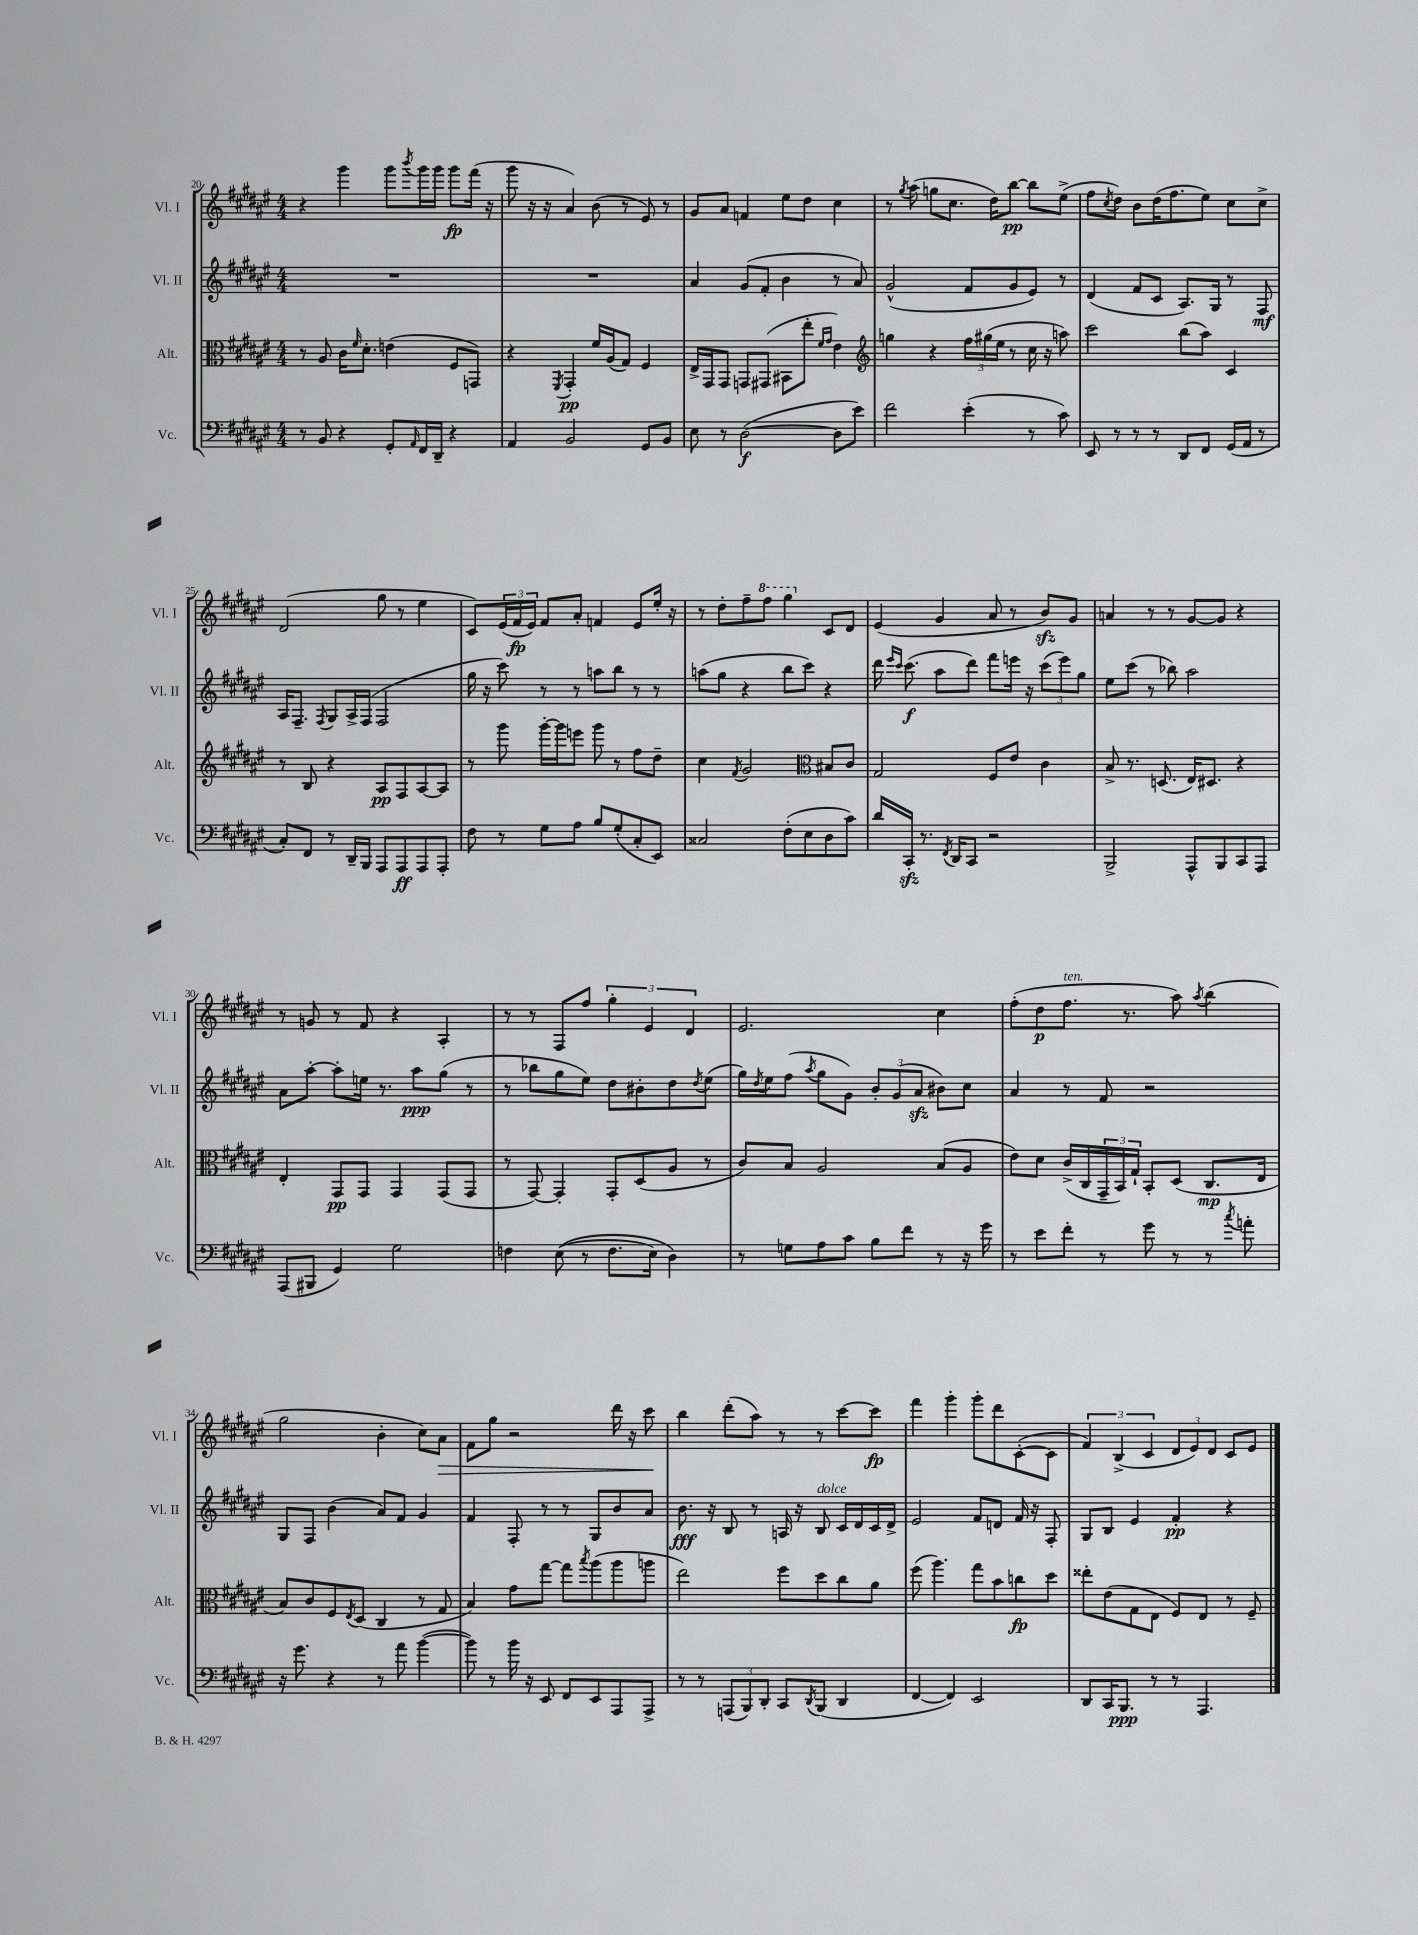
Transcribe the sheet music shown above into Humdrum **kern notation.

**kern	**kern	**kern	**kern
*staff4	*staff3	*staff2	*staff1
*clefF4	*clefC3	*clefG2	*clefG2
*k[f#c#g#d#a#e#]	*k[f#c#g#d#a#e#]	*k[f#c#g#d#a#e#]	*k[f#c#g#d#a#e#]
*M4/4	*M4/4	*M4/4	*M4/4
8r	8r	1r	4r
8BB	8A#	.	.
4r	16c#	.	4ggg#
.	16qqf#	.	.
.	8.d#'	.	.
8GG#'	(4e	.	8ggg#
16qqAA#	.	.	8qbbb
16FF#	.	.	16ggg#
16DD#~	.	.	16ggg#
4r	8F#	.	8ggg#
.	8GG)	.	(16fff#
.	.	.	16r
=	=	=	=
4AA#	4r	1r	8ggg#
.	.	.	16r
.	.	.	16r
.	8qFF#	.	.
2BB	4GG#'	.	4a#)
.	16f#	.	(8b
.	(16A#	.	.
.	8G#)	.	8r
8GG#	4F#	.	8e#)
8BB	.	.	8r
=	=	=	=
8E#	16E#^	4a#	8g#
.	16GG#	.	.
8r	8GG#	.	8a#
([2D#	8GG	(8g#	4f
.	(8GG#	8f#'	.
.	8BB#	4b	8ee#
.	8ee#'	.	8dd#
.	16qqf#	.	.
.	16qqg#	.	.
8D#]	4e#)	8r	4cc#
8e#)	.	8a#)	.
=	=	=	=
*	*clefG2	*	*
2f#	4gg	(2g#^^	8r
.	.	.	8qgg#
.	.	.	(8aa#
.	4r	.	8gg
.	.	.	8.cc#
(4e#'	24ff#	8f#	.
.	(24gg#	.	.
.	.	.	16dd#)
.	24ee#	.	.
.	8r	8g#	[8bb
8r	16cc#	8e#)	8bb]
.	16r	.	.
8c#)	8aa)	8r	(8ee#^
=	=	=	=
8EE#	2ccc#	(4d#	8ff#
.	.	.	8qcc#
8r	.	.	8dd#)
8r	.	8f#	8b
8r	.	8c#	(16dd#
.	.	.	8.ff#
8DD#	(8bb	8.A#)	.
8FF#	8aa#)	.	8ee#)
.	.	16G#	.
(16GG#	4c#	8r	8cc#
16AA#	.	.	.
8r	.	8F#	8cc#^
=	=	=	=
8C#')	8r	16A#	(2d#
.	.	8.F#~	.
8FF#	8B	.	.
.	.	8qF#	.
8r	4r	8G#	.
16DD#~	.	16A#^	.
16BBB	.	(16F#	.
8AAA#	8A#	2F#	8gg#
8AAA#	8F#	.	8r
8AAA#	[8A#	.	4ee#
8AAA#'	8A#]	.	.
=	=	=	=
8F#	8r	16gg#	8c#)
.	.	16r	.
8r	8ggg#	8ccc#)	(24e#
.	.	.	24f#
.	.	.	24e#)
8G#	[16ggg#'	8r	8f#
.	16ggg#]	.	.
8A#	8eee	8r	8a#'
8B	8ggg#	8aa	4f
(8G#'	8r	8bb	.
8C#'	8ff#	8r	8e#
8EE#)	8dd#~	8r	16ee#'
.	.	.	16r
=	=	=	=
2C##	4cc#	(8aa	8r
.	.	8gg#	8dd#'
.	8qf#	.	.
.	2g#	4r	8ff#~
.	.	.	8fff#
(8F#'	.	8bb	4ggg#
8E#	.	8ccc#)	.
*	*clefC3	*	*
8D#	8B#	4r	8c#
8c#)	8c#	.	8d#
=	=	=	=
16d#	2G#	16ddd#	(4e#
.	.	16qqeee#	.
.	.	16qqccc#	.
16CC#'	.	(8.ccc#	.
8.r	.	.	.
.	.	8aa#	4g#
8qFF#	.	.	.
16DD#	.	.	.
8CC#	.	8ddd#)	.
2r	8F#	8fff#	8a#
.	8e#	16eee	8r
.	.	16r	.
.	4c#	(12ccc#	8b)
.	.	12eee)	.
.	.	.	8g#
.	.	12gg#	.
=	=	=	=
2BBB^	8B^	8ee#	4a
.	8.r	(8ccc#	.
.	.	8r	8r
.	(8.D	.	.
.	.	8bb-)	8r
8AAA#^^	16E#)	2aa#	[8g#
.	8.D#	.	.
8BBB	.	.	8g#]
8CC#	4r	.	4r
8AAA#	.	.	.
=	=	=	=
(8AAA#	4E#'	8a#	8r
8BBB#	.	[8aa#'	8g
4GG#)	8GG#	8aa#']	8r
.	8GG#	16ee	8f#
.	.	8.r	.
2G#	4GG#	.	4r
.	.	8aa#	.
.	(8GG#	(8gg#	4A#'
.	8GG#	8r	.
=	=	=	=
4F	8r	8r	8r
.	[8GG#)	8bb-	8r
&((8E#	4GG#']	8gg#	8F#
8r	.	8ee#)	8ff#
8.F	8GG#'	8dd#	6gg#'
.	(8D#	8b#'	.
.	.	.	6e#
16E#)	.	.	.
4D#&)	8A#	8dd#	.
.	.	.	6d#
.	.	8qdd#	.
.	8r	(8ee#	.
=	=	=	=
8r	8c#)	16gg#)	2.e#
.	.	8qdd#	.
.	.	16ee#	.
8G	8B	(8ff#	.
.	.	8qaa#	.
8A#	2A#	8gg#	.
8c#	.	8g#)	.
8B	.	12b'	.
.	.	(12g#	.
8f#	.	.	.
.	.	12a#	.
8r	(8B	8b#)	4cc#
16r	8A#	8cc#	.
16g#	.	.	.
=	=	=	=
8r	8e#)	4a#	(8ff#'
8e#	8d#	.	8dd#
8f#'	(16c#^	8r	8.ff#
.	16C#	.	.
8r	24GG#~	8f#	.
.	24BB)	.	.
.	.	.	8.r
.	24G#`	.	.
8g#	8BB'	2r	.
8r	(8D#	.	8aa#)
.	.	.	8qaa#
8r	8.C#	.	(4bb
8qcc#	.	.	.
8a'	.	.	.
.	16E#	.	.
=	=	=	=
16r	8B)	8G#	2gg#
8.g#	.	.	.
.	8c#	8F#	.
4r	8F#	(4b	.
.	8qE#	.	.
.	(8D#	.	.
8r	4C#	8a#)	4b'
8a#	.	8f#	.
([4b	8r	4g#	8cc#)
.	8G#	.	8a#
=	=	=	=
8b])	4B)	4f#	8f#
8r	.	.	8gg#
16b	8g#	8F#'	2r
16r	.	.	.
8EE#	[8gg#	8r	.
8FF#	8gg#]	8r	.
.	8qbb	.	.
8EE#	(8aa#	8G#	.
8AAA#	8aa#	8b	16ddd#
.	.	.	16r
8AAA#^	8aa	8a#	8ccc#
=	=	=	=
8r	2ee#)	8.b	4bb
8r	.	.	.
.	.	16r	.
(12AAA	.	8B	(8ddd#'
12BBB)	.	.	.
.	.	8r	8aa#)
12DD#'	.	.	.
8CC#	8ff#	16A	8r
.	.	16r	.
8qDD#	.	.	.
(8BBB	8dd#	8B	8r
4DD#	8cc#	16c#	[8ccc#
.	.	16d#	.
.	8a#	16c#	8ccc#]
.	.	16d#^	.
=	=	=	=
[4FF#	(8ff#	2e#	4fff#
.	4.aa#)	.	.
4FF#])	.	.	4ggg#'
2EE#	8gg#	8f#	8ggg#'
.	8b	8d	8ddd#
.	8cc	16f#	([8c#'
.	.	16r	.
.	8dd#	8F#'	8c#]
=	=	=	=
8DD#	8ee##'	8G#	6f#)
16CC#	(8e#	8B	.
.	.	.	(6B^
8.BBB	.	.	.
.	8G#	4e#	.
.	.	.	6c#
8r	8E#	.	.
8r	8F#)	4f#'	12d#
.	.	.	12e#)
4.AAA#	8E#	.	.
.	.	.	12d#
.	8r	4r	8c#
.	8F#~	.	8e#
==	==	==	==
*-	*-	*-	*-
